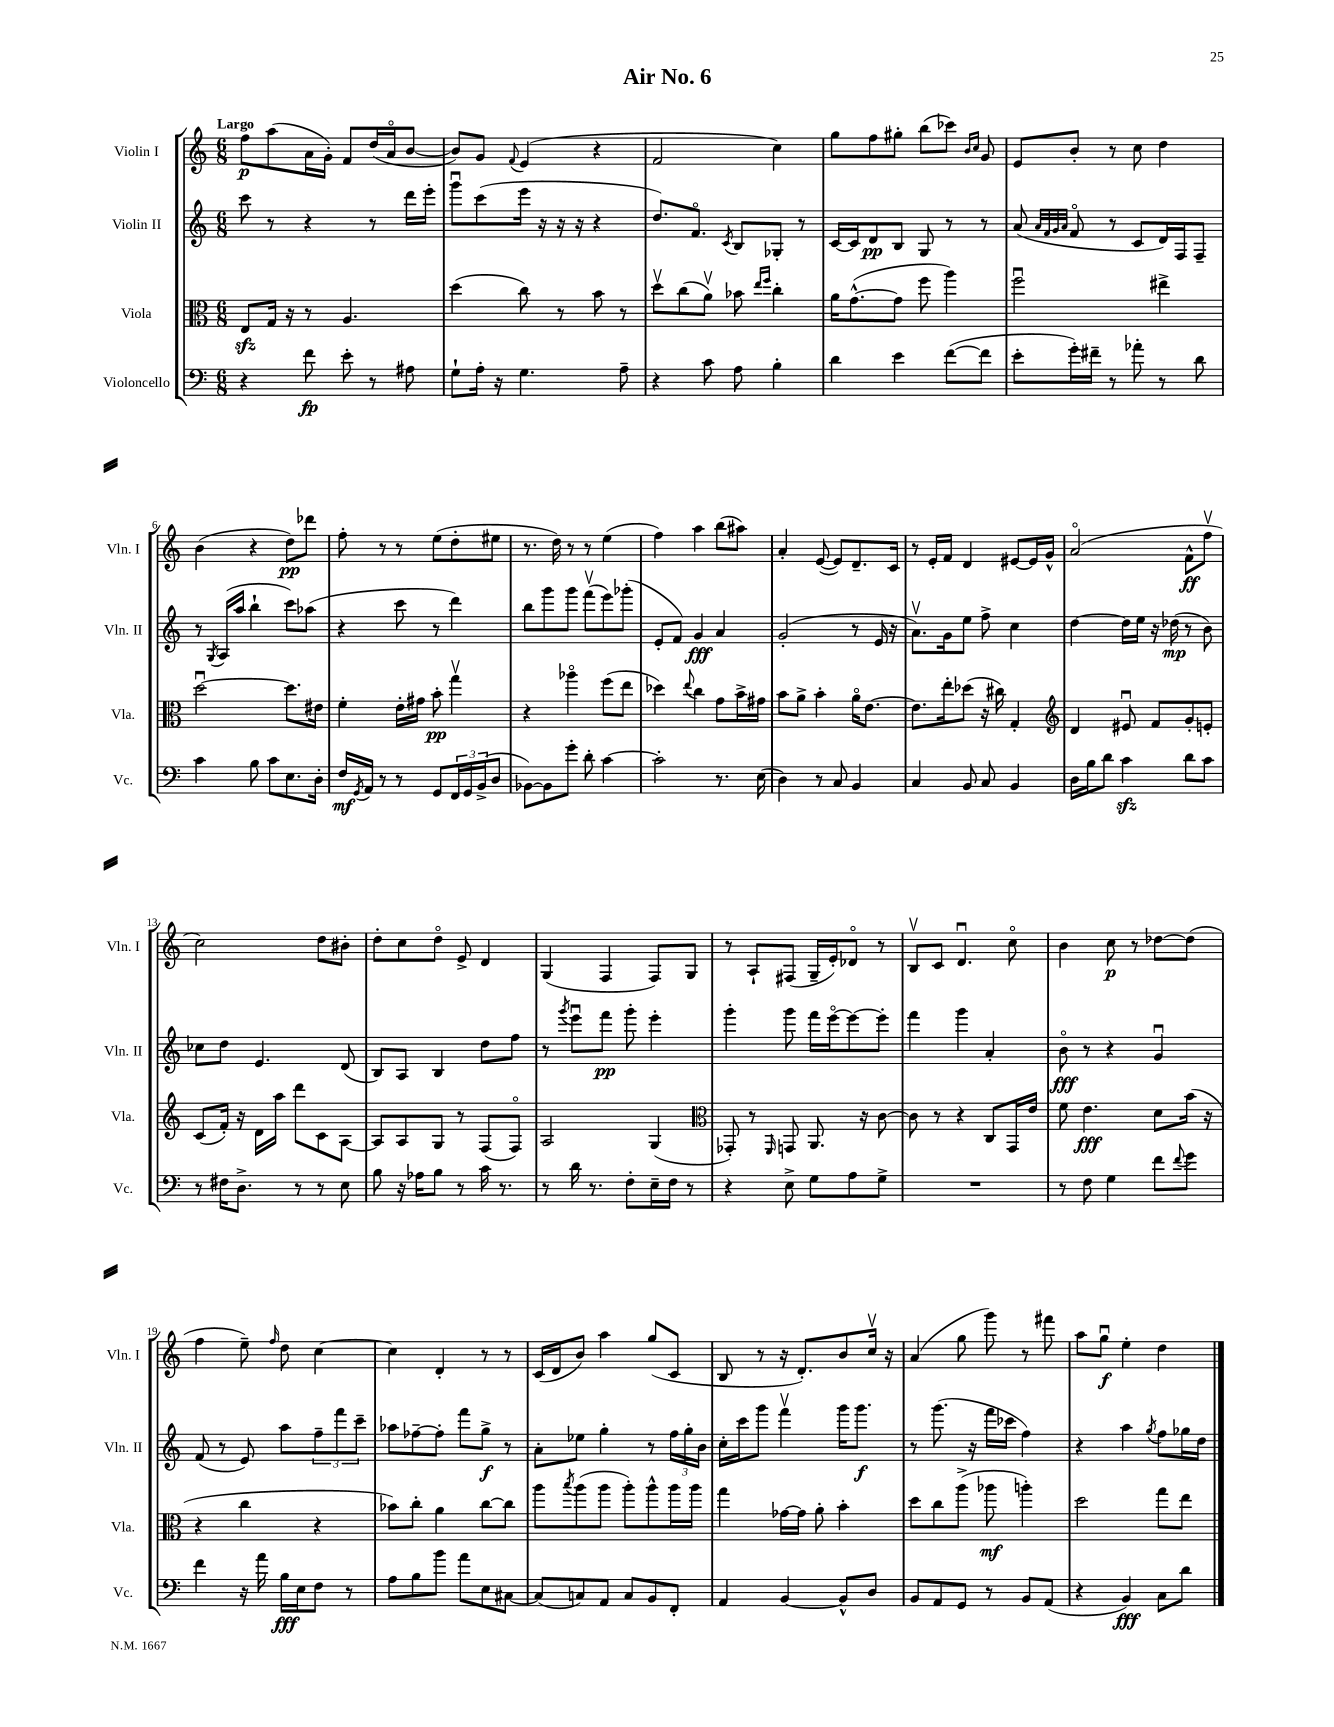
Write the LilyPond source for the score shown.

\header { title = "Air No. 6" }
<<
\new StaffGroup <<
\new Staff = "s0" \with { instrumentName = "Violin I" shortInstrumentName = "Vln. I" } {
    \clef treble \key c \major \numericTimeSignature \time 6/8 \tempo "Largo"
    f''8\p a''8( a'16 g'16-.) f'8 d''16( a'16\flageolet b'8~ |
    b'8) g'8 \appoggiatura { f'8 } e'4( r4 |
    f'2 c''4) |
    g''8 f''8 gis''8-. b''8( ces'''8) \grace { b'16 c''16 } g'8 |
    e'8 b'8-. r8 c''8 d''4 |
    b'4( r4 d''8\pp) des'''8 |
    f''8-. r8 r8 e''8( d''8-. eis''8 |
    r8. d''16) r8 r8 e''4( |
    f''4) a''4 b''8( ais''8) |
    a'4-. e'8~( e'8) d'8.-- c'16 |
    r8 e'16-. f'16 d'4 eis'8~ eis'16 g'16-^ |
    a'2\flageolet( f'8-^\ff f''8\upbow |
    c''2) d''8 bis'8-. |
    d''8-. c''8 d''8\flageolet e'8-> d'4 |
    g4( f4 f8) g8 |
    r8 a8-! fis8( g16-- e'16-.) des'8\flageolet r8 |
    b8\upbow c'8 d'4.\downbow c''8\flageolet |
    b'4 c''8\p r8 des''8~ des''8( |
    f''4 e''8--) \grace { f''16 } d''8 c''4~ |
    c''4 d'4-. r8 r8 |
    c'16( d'16 b'8) a''4 g''8( c'8 |
    b8 r8 r16 d'8.-.) b'8 c''16\upbow r16 |
    a'4( g''8 g'''8) r8 fis'''8 |
    a''8 g''8\downbow\f e''4-. d''4 \bar "|." |
}
\new Staff = "s1" \with { instrumentName = "Violin II" shortInstrumentName = "Vln. II" } {
    \clef treble \key c \major \numericTimeSignature \time 6/8
    c'''8 r8 r4 r8 d'''16 e'''16-. |
    g'''8\downbow c'''8( e'''16 r16 r16 r16 r4 |
    d''8.) f'8.\flageolet \acciaccatura { c'8 } b8 ges8-. r8 |
    c'16~ c'16 d'8\pp b8 g8 r8 r8 |
    a'8( \grace { a'32 f'32 g'32 a'32 } f'8\flageolet r8 c'8 d'16) f16 f8-- |
    r8 \acciaccatura { g8 } a16( a''16 b''4-! c'''8) aes''8( |
    r4 c'''8 r8 d'''4) |
    b''8 g'''8 g'''8 f'''8\upbow( e'''8) ges'''8-.( |
    e'8-. f'8) g'4\fff a'4 |
    g'2-.( r8 e'16 r16 |
    a'8.\upbow) g'16 e''8 f''8-> c''4 |
    d''4~ d''16 e''16 r16 des''16\mp( r8 b'8) |
    ces''8 d''8 e'4. d'8( |
    b8) a8 b4 d''8 f''8 |
    r8 \acciaccatura { g'''8 } e'''8\downbow f'''8\pp g'''8-. e'''4-. |
    g'''4-. g'''8 f'''16 e'''16~\flageolet e'''8~ e'''8-. |
    f'''4 g'''4 a'4-. |
    b'8\flageolet\fff r8 r4 g'4\downbow |
    f'8( r8 e'8) a''8 \tuplet 3/2 { f''8-- f'''8 c'''8-- } |
    aes''8 fes''8~-- fes''8-. f'''8 g''8->\f r8 |
    a'8-. ees''8 g''4-. r8 \tuplet 3/2 { f''16 g''16-. b'16 } |
    c''16-. c'''16 g'''8 f'''4\upbow g'''16 g'''8.\f |
    r8 g'''8.( r16 f'''16 ces'''16 f''4) |
    r4 a''4 \acciaccatura { g''8 } f''8 ges''16 d''16 \bar "|." |
}
\new Staff = "s2" \with { instrumentName = "Viola" shortInstrumentName = "Vla." } {
    \clef alto \key c \major \numericTimeSignature \time 6/8
    e8\sfz g16 r16 r8 a4. |
    d''4( c''8) r8 b'8 r8 |
    d''8\upbow c''8( a'8\upbow) bes'8 \grace { e''16 f''16 } c''4-. |
    a'16 g'8.~-^( g'8 f''8 a''4) |
    f''2\downbow eis''4-> |
    d''2~\downbow d''8. eis'16 |
    f'4-. e'16-. gis'16 b'8-.\pp g''4\upbow |
    r4 aes''4\flageolet f''8( e''8 |
    des''4) \appoggiatura { e''8 } c''4 g'8 b'16-> gis'16 |
    b'8 a'8-> b'4-. a'16\flageolet e'8.~ |
    e'8. e''16-. des''8( r16 cis''16) g4-. |
    \clef treble d'4 eis'8\downbow f'8 g'8-. e'8-. |
    c'8( f'16-.) r16 d'16 a''16 d'''8 c'8 a8~ |
    a8 a8 g8 r8 f8( f8\flageolet) |
    a2 g4( |
    \clef alto ges,8-.) r8 \grace { f,16 } g,8 a,8. r16 c'8~ |
    c'8 r8 r4 c8 g,16 e'16 |
    f'8 e'4.\fff d'8 b'16( r16 |
    r4 c''4 r4 |
    bes'8) c''8-. a'4 c''8~ c''8 |
    a''8 \acciaccatura { b''8 } a''8( a''8 a''8-.) a''8-^ a''16 a''16 |
    g''4 ges'16~ ges'16 a'8-. b'4-. |
    d''8 c''8 a''8->( aes''8\mf a''4-.) |
    d''2 g''8 e''8 \bar "|." |
}
\new Staff = "s3" \with { instrumentName = "Violoncello" shortInstrumentName = "Vc." } {
    \clef bass \key c \major \numericTimeSignature \time 6/8
    r4 f'8\fp e'8-. r8 ais8 |
    g8-! a16-. r16 g4. a8-- |
    r4 c'8 a8 b4-. |
    d'4 e'4 f'8~( f'8 |
    e'8-. g'16-.) fis'16-- r8 aes'8-. r8 d'8 |
    c'4 b8 c'8 e8. d16-. |
    f16\mf \acciaccatura { g,8 } a,16 r8 r8 g,8 \tuplet 3/2 { f,16 g,16 b,16->( } d8 |
    bes,8~) bes,8 g'8-. d'8-. c'4~ |
    c'2-. r8. e16( |
    d4) r8 c8 b,4 |
    c4 b,8 c8 b,4 |
    d16 b16 d'8 c'4\sfz d'8 c'8 |
    r8 fis16 d8.-> r8 r8 e8 |
    b8 r16 aes16 b8 r8 c'16 r8. |
    r8 d'16 r8. f8-. e16-- f16 r8 |
    r4 e8-> g8 a8 g8-> |
    R2. |
    r8 f8 g4 f'8 \appoggiatura { f'8 } g'8 |
    f'4 r16 a'16 b16\fff e16 f8 r8 |
    a8 b8 b'8 a'8 e8 cis8~ |
    cis8( c8) a,8 c8 b,8 f,8-. |
    a,4 b,4~ b,8-^ d8 |
    b,8 a,8 g,8 r8 b,8 a,8( |
    r4 b,4\fff) c8 d'8 \bar "|." |
}
>>
>>
